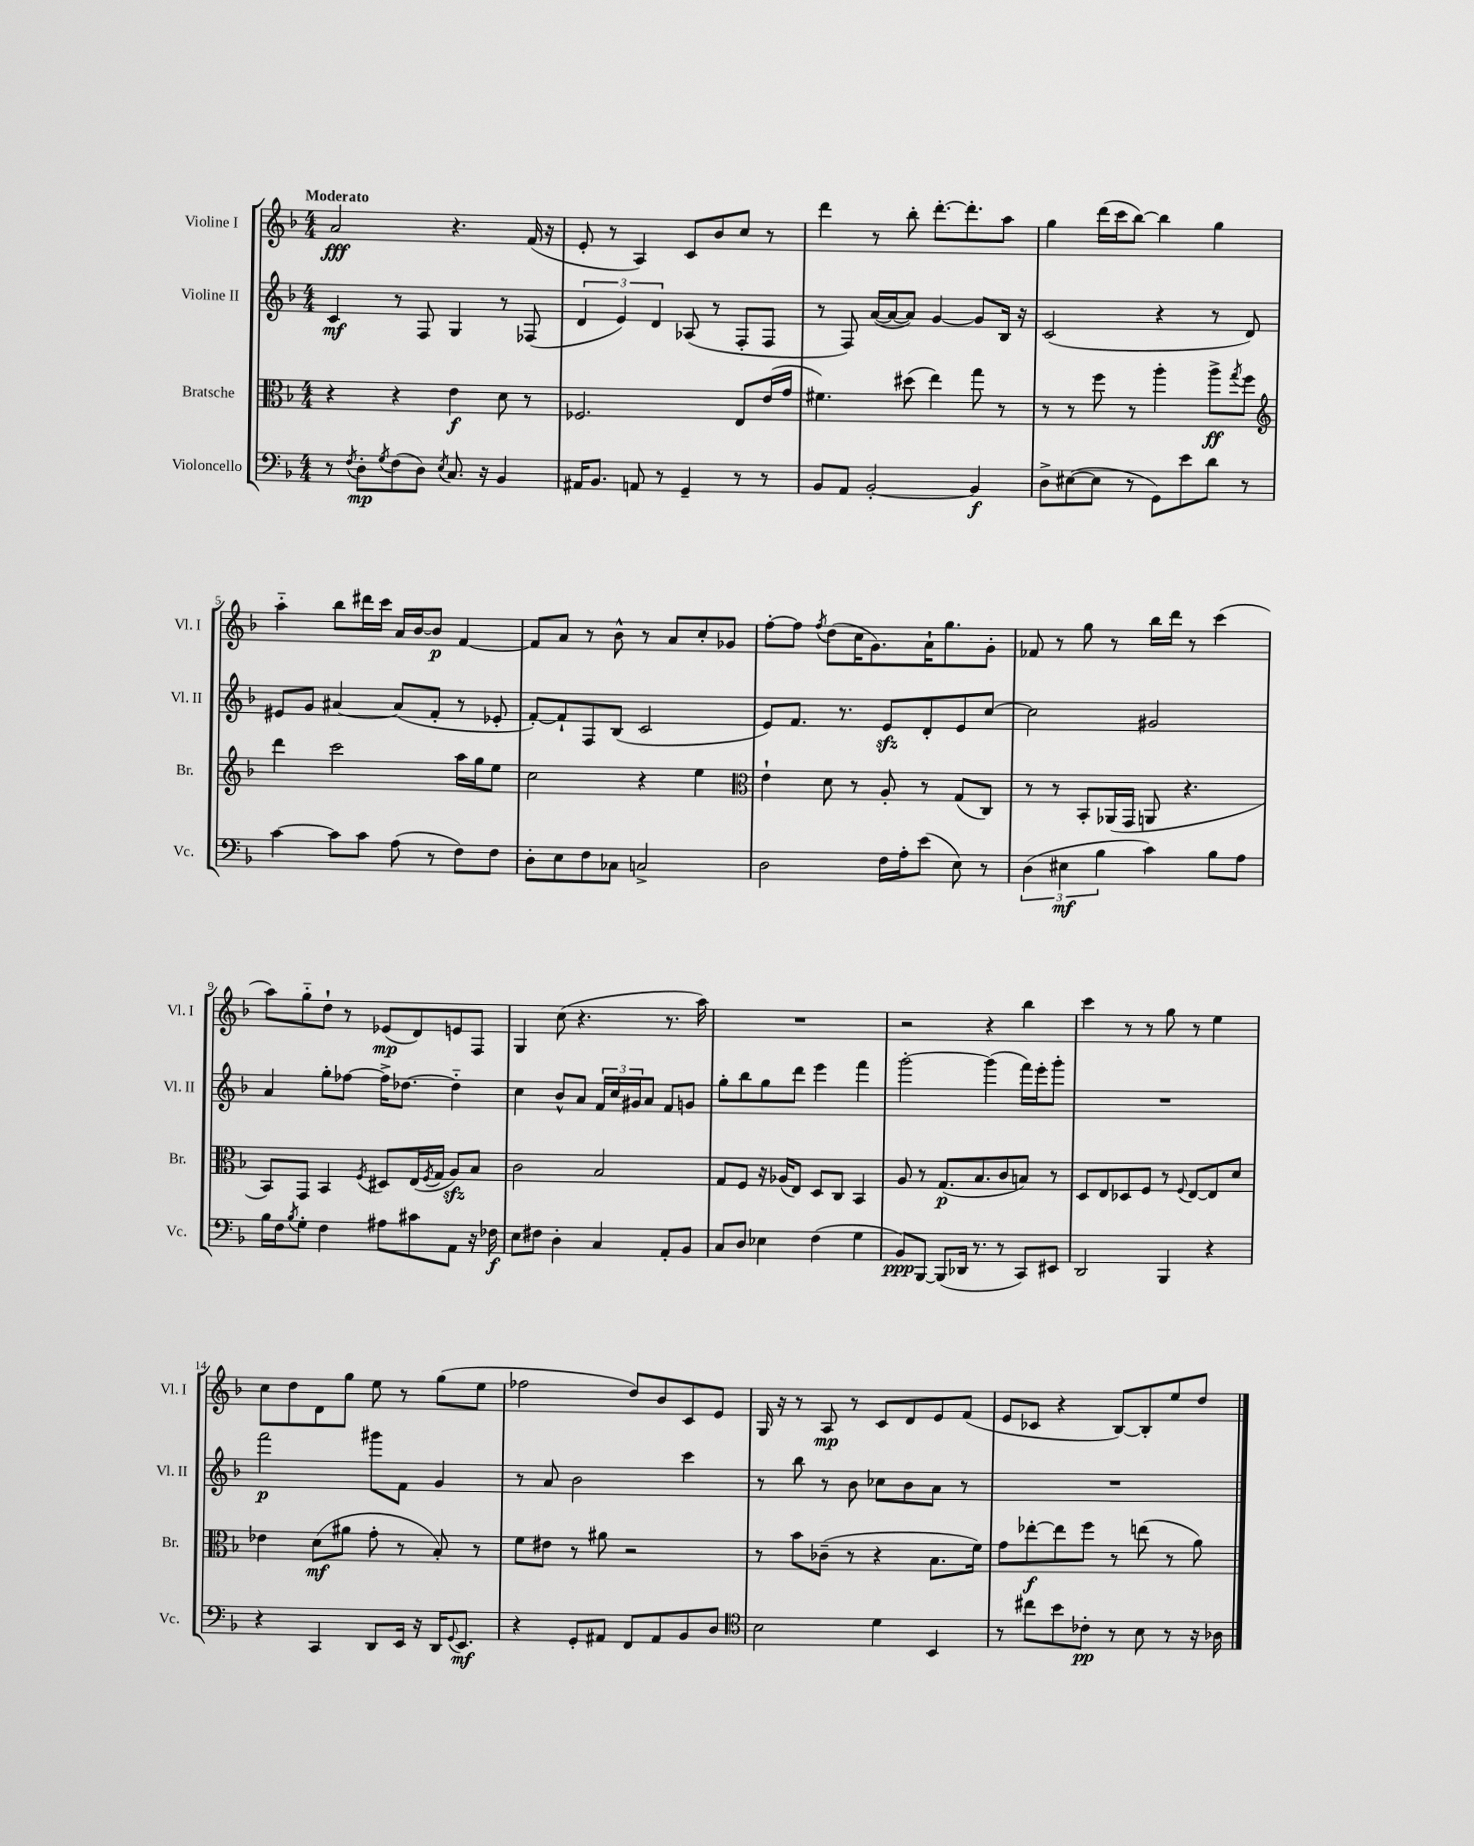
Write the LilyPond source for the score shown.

<<
\new StaffGroup <<
\new Staff = "s0" \with { instrumentName = "Violine I" shortInstrumentName = "Vl. I" } {
    \clef treble \key f \major \numericTimeSignature \time 4/4 \tempo "Moderato"
    a'2\fff r4. f'16( r16 |
    e'8-. r8 a4) c'8 bes'8 c''8 r8 |
    d'''4 r8 bes''8-. d'''8.~-. d'''8.-. a''8 |
    g''4 d'''16( c'''16 bes''8~) bes''4 g''4 |
    a''4-_ bes''8 dis'''16 c'''16 a'16 bes'16~ bes'8\p f'4~ |
    f'8 a'8 r8 bes'8-^ r8 a'8 c''8-. ges'8 |
    f''8~-. f''8 \acciaccatura { f''8 } d''8( c''16 g'8.) a'16-! g''8. g'8-. |
    fes'8 r8 g''8 r8 bes''16 d'''16 r8 c'''4( |
    a''8) g''8-_ d''8-! r8 ees'8\mp( d'8) e'8 f8 |
    g4 c''8( r4. r8. a''16) |
    R1 |
    r2 r4 bes''4 |
    c'''4 r8 r8 g''8 r8 e''4 |
    c''8 d''8 d'8 g''8 e''8 r8 g''8( e''8 |
    fes''2 d''8) bes'8 c'8 e'8 |
    g16 r16 r8 a8\mp r8 c'8 d'8 e'8 f'8( |
    e'8 ces'8 r4 bes8~) bes8-. e''8 d''8 \bar "|." |
}
\new Staff = "s1" \with { instrumentName = "Violine II" shortInstrumentName = "Vl. II" } {
    \clef treble \key f \major \numericTimeSignature \time 4/4
    c'4\mf r8 f8 g4 r8 fes8( |
    \tuplet 3/2 { d'4 e'4) d'4 } aes8( r8 f8-. f8 |
    r8 f8) a'16~( a'16~ a'8) g'4~ g'8 bes16 r16 |
    c'2( r4 r8 d'8) |
    eis'8 g'8 ais'4~ ais'8( f'8-. r8 ees'8-. |
    f'8~-.) f'8-! f8 bes8( c'2 |
    e'8) f'8. r8. e'8\sfz d'8-. e'8 c''8~ |
    c''2 gis'2 |
    a'4 g''8-. fes''8~ fes''16-> des''8.~ des''4-_ |
    c''4 bes'8-^ a'8 \tuplet 3/2 { f'16 c''16 gis'16 } a'8 f'8 g'8 |
    g''8-. bes''8 g''8 d'''8 e'''4 f'''4 |
    g'''2~-. g'''4( f'''16) e'''16-. g'''8-. |
    R1 |
    f'''2\p gis'''8 f'8 g'4 |
    r8 a'8 bes'2 c'''4 |
    r8 bes''8 r8 bes'8 ces''8 bes'8 a'8 r8 |
    R1 \bar "|." |
}
\new Staff = "s2" \with { instrumentName = "Bratsche" shortInstrumentName = "Br." } {
    \clef alto \key f \major \numericTimeSignature \time 4/4
    r4 r4 e'4\f d'8 r8 |
    fes2. e8 e'16( g'16 |
    fis'4.) dis''8( e''4) g''8 r8 |
    r8 r8 f''8 r8 a''4-. a''8->\ff \acciaccatura { g''8 } f''8 |
    \clef treble d'''4 c'''2 a''16 g''16 e''8 |
    c''2 r4 e''4 |
    \clef alto e'4-! d'8 r8 a8-. r8 g8( c8) |
    r8 r8 bes,8-. aes,16( g,16 a,8 r4. |
    bes,8) g,8 bes,4 \acciaccatura { f8 } dis8 e16( \acciaccatura { f8 } g16 a8\sfz) bes8 |
    c'2 bes2 |
    g8 f8 r16 aes16( e8) d8 c8 bes,4 |
    a8 r8 g8.\p( bes8. c'8 b8) r8 |
    d8 e8 des8 f8 r8 \appoggiatura { f8 } e8~ e8 d'8 |
    ees'4 d'8\mf( ais'8 g'8-. r8 bes8-.) r8 |
    f'8 eis'8 r8 ais'8 r2 |
    r8 bes'8 ces'8--( r8 r4 bes8. f'16) |
    g'8 ees''8~-.\f ees''8 f''8 r8 e''8( r8 a'8) \bar "|." |
}
\new Staff = "s3" \with { instrumentName = "Violoncello" shortInstrumentName = "Vc." } {
    \clef bass \key f \major \numericTimeSignature \time 4/4
    r8 \acciaccatura { f8 } d8-.\mp \acciaccatura { g8 } f8( d8) \acciaccatura { e8 } c8. r16 bes,4 |
    ais,16 bes,8. a,8 r8 g,4-- r8 r8 |
    bes,8 a,8 bes,2~-. bes,4\f |
    d8-> eis8~( eis8 r8 g,8) e'8 d'8 r8 |
    c'4~ c'8 c'8 a8( r8 f8) f8 |
    d8-. e8 f8 ces8 c2-> |
    d2 f16 a16-. e'8( e8) r8 |
    \tuplet 3/2 { d4( eis4\mf bes4 } c'4) bes8 a8 |
    bes16 f16 \acciaccatura { bes8 } g8-. f4 ais8 cis'8 a,8 r16 fes16\f |
    e8 fis8 d4-. c4 a,8-. bes,8 |
    c8 d8 ees4 f4( g4 |
    bes,8\ppp) bes,,8~ bes,,8( des,16 r8. r8 c,8) eis,8 |
    d,2 bes,,4 r4 |
    r4 c,4 d,8 e,16 r16 d,16 \appoggiatura { g,8 } e,8.\mf |
    r4 g,8-. ais,8 f,8 ais,8 bes,8 d8 |
    \clef tenor bes2 d'4 bes,4 |
    r8 cis''8 bes'8 ces'8-.\pp r8 bes8 r8 r16 aes16 \bar "|." |
}
>>
>>
